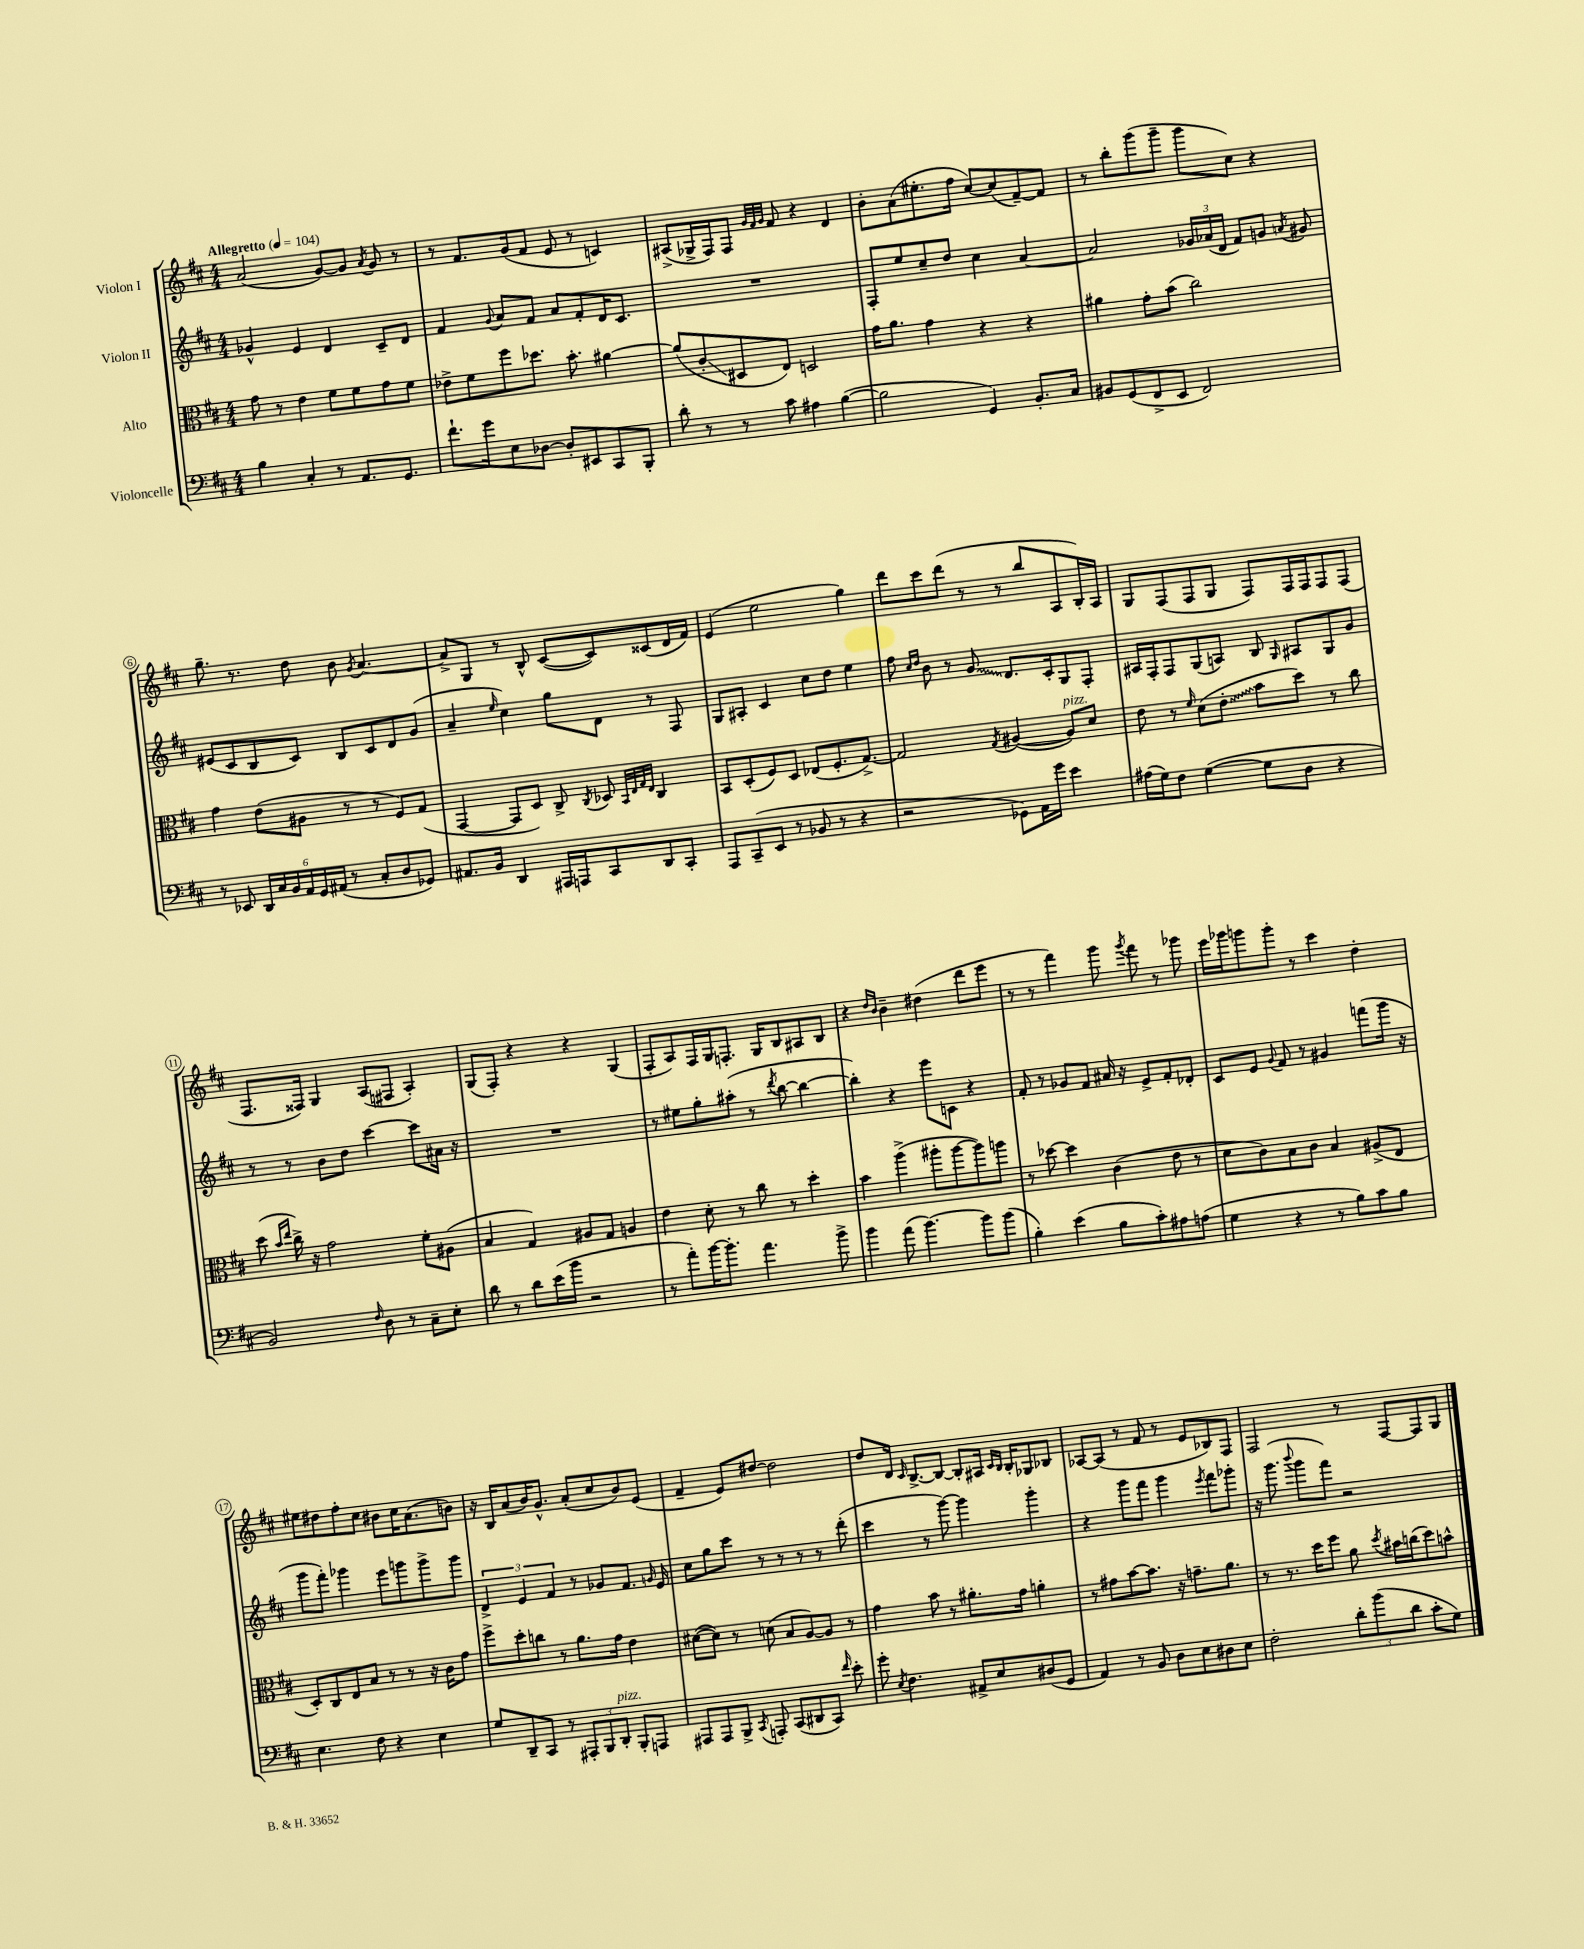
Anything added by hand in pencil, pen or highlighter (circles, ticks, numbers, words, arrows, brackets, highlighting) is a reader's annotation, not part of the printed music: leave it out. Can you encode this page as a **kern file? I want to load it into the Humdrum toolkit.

**kern	**kern	**kern	**kern
*staff4	*staff3	*staff2	*staff1
*clefF4	*clefC3	*clefG2	*clefG2
*k[f#c#]	*k[f#c#]	*k[f#c#]	*k[f#c#]
*M4/4	*M4/4	*M4/4	*M4/4
*MM104	*MM104	*MM104	*MM104
4B\	8g\	4g-^^/	(2a/
.	8r	.	.
4C#'/	4e\	4e/	.
8r	8f#\L	4d/	[8g/L)
8.AA/L	8f#\	.	8g/]J
.	.	.	8qa/
.	8g\	8c#~/L	8g/
8.GG/J	.	.	.
.	8f#\J	8d/J	8r
=	=	=	=
8.f#`\L	8e-^\L	4f#/	8r
.	8f#\	.	8.f#/L
16g\k	.	.	.
.	.	8qqg/	.
8E\	8ff#\	8a/L	.
.	.	.	(16g/k
[8D-\J	8.dd-\J	8f#/J	8f#/J
8D-'/]L	.	8a/L	8e/
.	8.b'\	.	.
8EE#/	.	8f#'/	8r
8CC#/	[4a#\	16d/K	4c/)
.	.	8.c#/J	.
8BBB'/J	.	.	.
=	=	=	=
8d'\	(8a#/]L	1r	(8A#^/L
8r	8c#'/	.	16G-^/L
.	.	.	16F#/J)
8r	8D#/	.	8F#/J
.	.	.	32qqg/LLL
.	.	.	32qqf#/
.	.	.	32qqg/JJJ
8c#\	8E/J)	.	8f#/
4A#\	2D/	.	4r
([4B\	.	.	4d/
=	=	=	=
2B\]	16g\LK	8F#'/L	8b'\L
.	8.a\J	.	.
.	.	8ee/	(8a\
.	4g\	8cc#~/	8.ee#'\
.	.	8dd/J	.
.	.	.	16ff#\Jk
4GG/)	4r	4cc#\	[8cc#/L)
.	.	.	(8cc#/]
8.BB'/L	4r	[4a/	[8f#~/)
.	.	.	8f#/]J
16C#/Jk	.	.	.
=	=	=	=
8BB#/L	4a#\	2a/]	8r
(8GG/	.	.	8bb'\L
8FF#^/	8g'\L	.	(8ggg\
8EE/J	(8b\J	.	8ggg~\J
2FF#/)	2cc#\)	24g-/LL	8ggg\L
.	.	(24a-/	.
.	.	24d/JJ	.
.	.	8f#/L)	8cc#\J)
.	.	8g/J	4r
.	.	8qa/	.
.	.	8g#/	.
=	=	=	=
8r	4g\	(8e#/L	8.gg~\
8EE-/	.	8c#/	.
.	.	.	8.r
24DD/LL	(8e\L	8B/	.
24C#/	.	.	.
24BB/	.	.	.
24AA/	8A#\J	8c#/J)	8dd\
24GG/	.	.	.
(24AA#/JJ	.	.	.
8r	8r	8B/L	8b\
.	.	.	8qg/
8C#'/L	8r	8c#/	[4.a/
8D/	8F#/L)	8d/	.
8GG-/J)	(8G/J	(8g/J	.
=	=	=	=
8.AA#/L	[4GG/	4a~/	8a^/]L
.	.	.	8G/J
16BB/Jk	.	.	.
.	.	16qqee/	.
4DD/	8GG/]L	4cc#\)	8r
.	8D/J)	.	8B^^/
16AAA#/LL	8C#^/	8gg\L	([8c#/L
16AAA/J	.	.	.
.	8qC#/	.	.
8CC#/	8D-/	8d\J	8c#/])
.	32qqBB/LLL	.	.
.	32qqE/	.	.
.	32qqG/	.	.
.	32qqE/JJJ	.	.
8DD/	4C#/	8r	(8c##/
8CC#'/J	.	8F#/	16d/L
.	.	.	16f#/JJ)
=	=	=	=
8AAA/L	8BB/L	8G/L	(4e/
(8CC#~/	(8D'/	8A#'/J	.
8EE/J	8F#/)	4c#/	2ee\
8r	8D/J	.	.
8BB-/	(8E-/L	8cc#\L	.
8r	8.F#'/	8dd\J	.
4r	.	4ee\	4gg\)
.	[8.G^/J)	.	.
=	=	=	=
2r	2G/]	8ff#\	8ddd\L
.	.	16qqcc#/LL	.
.	.	16qqdd/JJ	.
.	.	8b\	8ccc#\
.	.	8r	(8ddd\J
.	.	8g/	8r
.	8qG/	.	.
8GG-\L)	([4A#/	8.d/L	8r
16AA\L	.	.	8bb/L
16g\JJ	.	16c#'/k	.
4e\	8A#/]L)	8G/	8A/
.	8d/J	8F#'/J	16B'/L)
.	.	.	16A/JJ
=	=	=	=
(16A#\LL	8e\	16A#/LL	8G/L
16G\J)	.	16F#'/J	.
8F#\J	8r	8F#/	(8F#/
.	16qqf#/	.	.
([4G\	(8d\L	(8G/	8F#/
.	8e'\J	8A/J)	8G/J
8G\]L	8b\L	8B/	8F#/L)
.	.	16qqG/	.
8D\J	8dd\J)	8A#/L	16F#/L
.	.	.	16F#/J
4r	8r	8G/	8F#/
.	8cc#\	8g/J	(8F#/J
=	=	=	=
2BB/)	(8dd\	8r	8.F#/L
.	16qqb/LL	.	.
.	16qqee/JJ	.	.
.	16cc#^\)	8r	.
.	16r	.	16F##/Jk)
.	2g\	8b\L	4G/
.	.	8dd\J	.
16qqF#/	.	.	.
8D\	.	[4ccc#\	(8A/L
8r	.	.	8F#/J
8C#~\L	8f#'\L	8ccc#\]L	4A'/)
8E'\J	(8A#\J	16a#\Jk	.
.	.	16r	.
=	=	=	=
8d\	4B/	1r	(8G/L
8r	.	.	8F#'/J)
8d\L	4G/)	.	4r
(16e\L	.	.	.
16b\JJ	.	.	.
2r	8A#/L	.	4r
.	8G/J	.	.
.	4A/	.	(4G/
=	=	=	=
8r	4e\	8r	8F#'/L
8a'\L)	.	8ee#\L	8A/)
[16b\K	8d'\	8gg'\	16F#/L
8.b'\]J	.	.	16G/J
.	8r	(8aa#'\J	8.F'/J
4.a\	8cc#\	8r	.
.	.	.	16G/LK
.	.	8qddd/	.
.	8r	[8bb\	8B/
.	4dd'\	4bb\_	8A#/
8b^\	.	.	8B/J
=	=	=	=
4b\	4b\	4bb'\])	4r
.	.	.	16qqdd/LL
.	.	.	16qqb/JJ
(8a\	(4aa^\	4r	4b~\
[4.b\)	.	.	.
.	8aa#'\L	8eee\L	(4dd#\
.	[8aa#\	8c\J	.
8b\]L	8aa#\])	4r	8ddd\L
(8b\J	8aa\J	.	8eee\J
=	=	=	=
4B'\)	8r	8f#'/	8r
.	[8dd-\	8r	8r
(4e\	4dd-\]	8g-/L	4fff#\)
.	.	8f#/J	.
8B\L	(4c#\	16a#/	8ggg\
.	.	16r	.
.	.	.	8qggg/
8c#'\)	.	8e^/L	8fff#\
8A#\	8e\	8f#'/	8r
(8A\J	8r	8d-'/J	8ggg-\
=	=	=	=
4G\	8d\L	8c#/L	16eee\LL
.	.	.	16ggg-\J
.	8c#\)	8e/J	8ggg\
.	.	8qqg/	.
4r	8B\	8f#/	8ggg'\J
.	8c#\J	8r	8r
8r	4B/	4g#/	4ccc#\
8B\L)	.	.	.
8c#\	(8A#^/L	(8fff\L	4dd'\
8B\J	8E/J	16ggg\Jk	.
.	.	16r	.
=	=	=	=
4.E\	8D'/L)	8ggg\L	8ee#\L
.	8C#/	8fff#'\J)	8dd#\
.	8E/	4ggg-\	8ff#'\
8F#\	8B/J	.	8cc#\J
4r	8r	8eee\L	8b#\L
.	8r	8ggg\	16cc#\K
.	.	.	(8.a\
4E\	16r	8ggg^\	.
.	16c#\LK	.	.
.	8g\J	8ggg\J	8b\J)
=	=	=	=
8G/L	8ff#^\L	6d^/	16r
.	.	.	16B/LK
8DD~/	8dd'\	.	(8a/
.	.	6e/	.
8CC#/J	8cc\J	.	16b/K)
.	.	.	8.g^^/J
.	.	6f#/	.
8r	8r	.	.
12AAA#'/L	8.a\L	8r	(8a'/L
12BBB/	.	.	.
.	.	8g-/L	8cc#/
12DD'/J	.	.	.
.	16g\Jk	.	.
8BBB'/L	4e\	8.f#/J	8b/)
8AAA/J	.	.	(8e/J
.	.	16qqg/	.
.	.	16e/	.
=	=	=	=
8AAA#/L	([8d#\L	8cc#\L	4f#~/
8AAA#/	8d#\]J)	8gg\	.
8BBB^/J	8r	8ccc#\J	8e/L)
8qCC#/	.	.	.
8AAA'/	(8d\	8r	[8dd#/J
(8CC#/L	8B/L	8r	2dd#\]
8DD#/	[8A/)	8r	.
8CC#/J)	8A/]J	8r	.
16qqf#/	.	.	.
8e'\	8r	(8ddd'\	.
=	=	=	=
8g'\	4g\	4ccc#\	8dd/L
8qE/	.	.	.
4.F#\	.	.	16d/Jk
.	.	.	16qqc#/
.	.	.	[8.B^/L
.	8b\	8r	.
.	8r	[8ggg\)	8B/_J
8AA#^/L	8.a#'\L	4ggg\]	8B'/]L
8E/	.	.	16A#/Jk
.	.	.	16qqc#/LL
.	.	.	16qqB/JJ
.	16g\Jk	.	16B'/LK
(8D#/	4a'\	4ggg'\	8G-/
8GG/J	.	.	8B-/J
=	=	=	=
4AA/)	8r	4r	[8A-/L
.	8g#\L	.	(8A-/]J
8r	[8b\	8ggg\L	8r
8BB/	8.b\]J	8fff#\J	8f#/
8D\L	.	4ggg\	8r
.	16r	.	.
8E\	8.g~\L	.	8e/L
.	.	8qeee/	.
8D#\	.	8fff#\L	8B-/)
.	8.a\J	.	.
8E\J	.	8ggg-'\J	8F#/J
=	=	=	=
2F#'\	8r	16r	2F#/
.	.	(8.ggg\	.
.	8.r	.	.
.	.	8qqbbb/	.
.	.	8ggg\L	.
.	16dd\LK	.	.
.	8ff#\J	8fff#\J)	.
12d'\L	8a\	2r	8r
(12b\	.	.	.
.	8qdd/	.	.
.	16b#\LL	.	[8F#/L
12d\J	.	.	.
.	(16cc\J	.	.
8c#'\L	8dd\)	.	8F#/]
8G\J)	8b^^\J	.	8G/J
==	==	==	==
*-	*-	*-	*-
